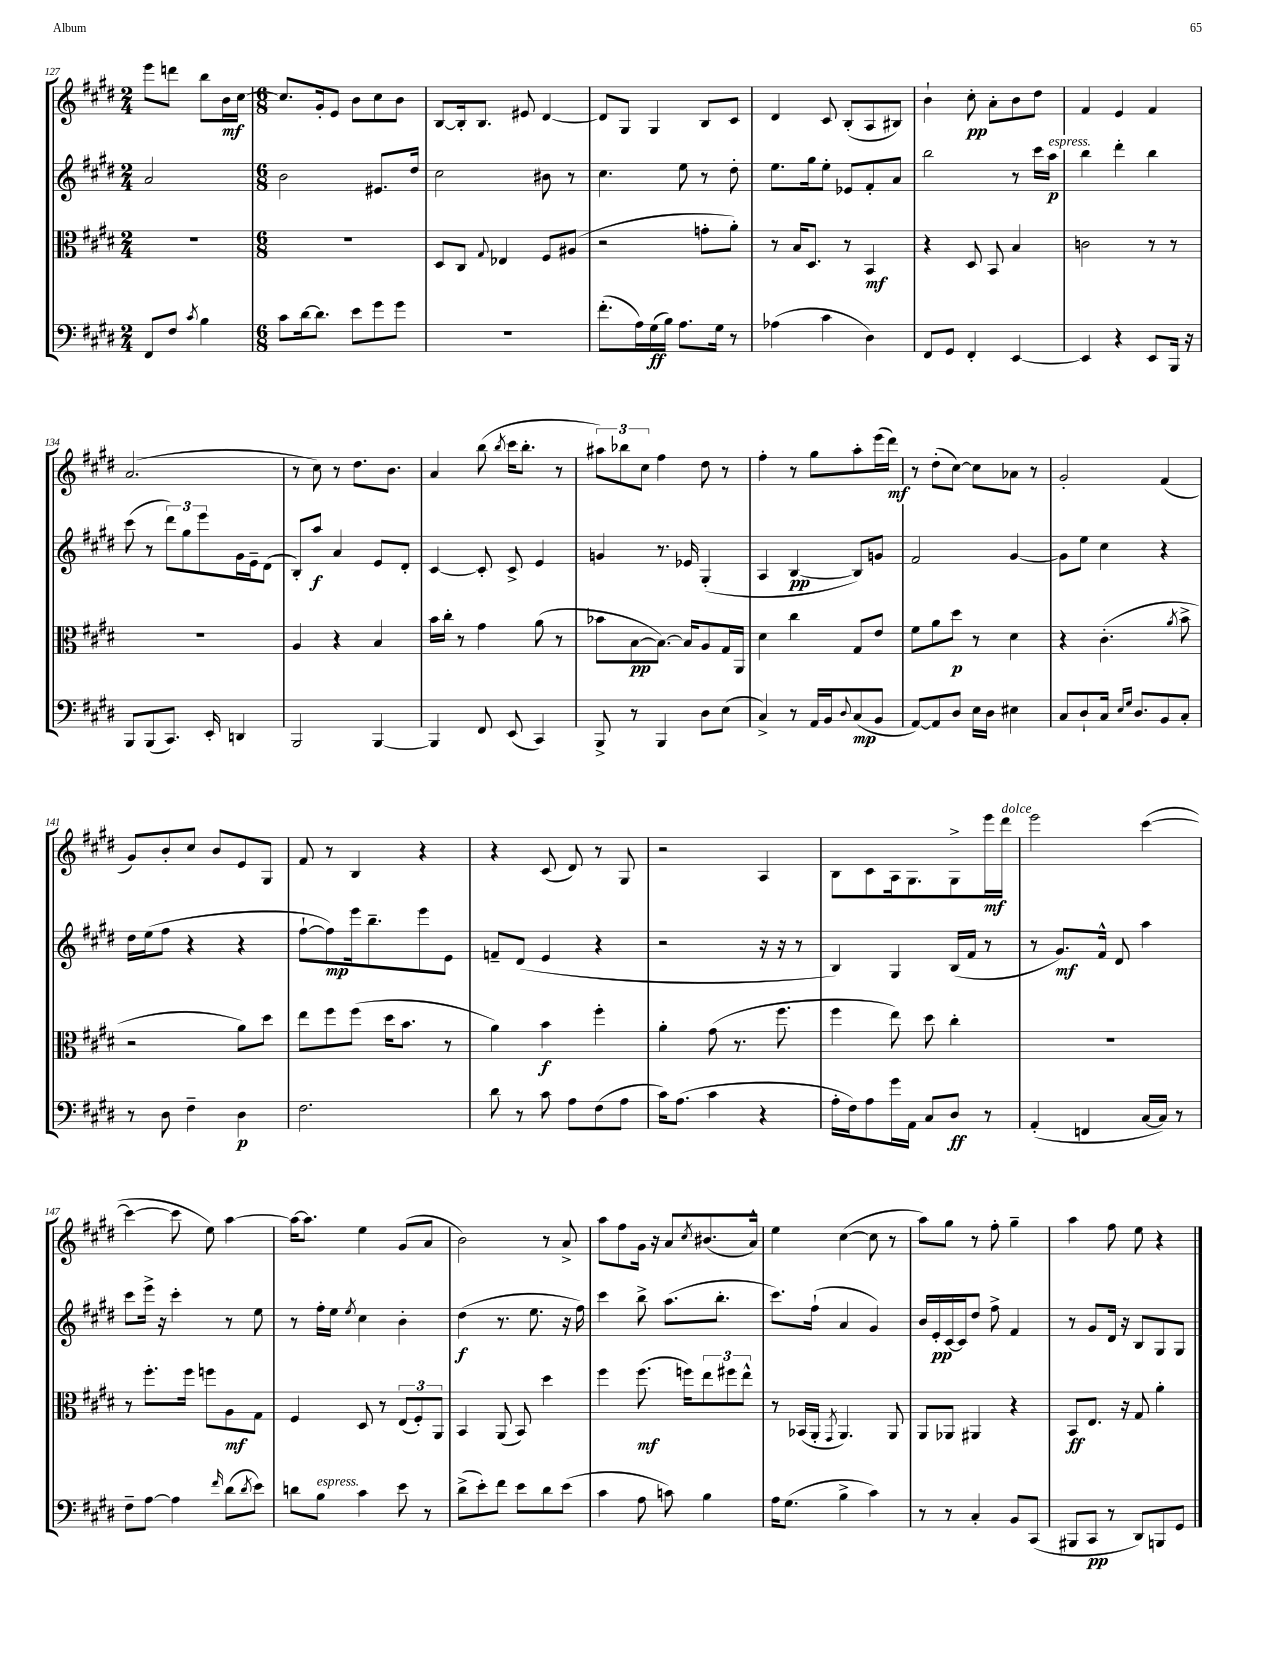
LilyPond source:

<<
\new StaffGroup <<
\new Staff = "s0" {
    \clef treble \key e \major \numericTimeSignature \time 2/4
    e'''8 d'''8 b''8 b'16\mf cis''16~ |
    \numericTimeSignature \time 6/8 cis''8. gis'16-. e'8 b'8 cis''8 b'8 |
    b8~ b16-. b8. eis'8 dis'4~ |
    dis'8 gis8 gis4 b8 cis'8 |
    dis'4 cis'8 b8-.( a8 bis8) |
    b'4-! cis''8-.\pp a'8-. b'8 dis''8 |
    fis'4 e'4 fis'4 |
    a'2.( |
    r8 cis''8) r8 dis''8. b'8. |
    a'4 b''8( \acciaccatura { b''8 } cis'''16 b''8.-. r8 |
    \tuplet 3/2 { ais''8) bes''8 cis''8 } fis''4 dis''8 r8 |
    fis''4-. r8 gis''8 a''8-. e'''16( dis'''16\mf) |
    r8 dis''8-.( cis''8~) cis''8 aes'8 r8 |
    gis'2-. fis'4( |
    gis'8) b'8-. cis''8 b'8 e'8 gis8 |
    fis'8 r8 b4 r4 |
    r4 cis'8( dis'8) r8 gis8 |
    r2 a4 |
    b8 cis'8 a16 gis8. gis8-> e'''16\mf dis'''16^\markup { \italic "dolce" } |
    e'''2 cis'''4~( |
    cis'''4~ cis'''8 e''8) a''4~ |
    a''16~ a''8. e''4 gis'8( a'8 |
    b'2) r8 a'8-> |
    a''8 fis''8 gis'16 r16 a'8 \acciaccatura { cis''8 } bis'8.( a'16-^) |
    e''4 cis''4~( cis''8 r8 |
    a''8) gis''8 r8 fis''8-. gis''4-- |
    a''4 fis''8 e''8 r4 \bar "|." |
}
\new Staff = "s1" {
    \clef treble \key e \major \numericTimeSignature \time 2/4
    a'2 |
    \numericTimeSignature \time 6/8 b'2 eis'8. dis''16 |
    cis''2 bis'8 r8 |
    cis''4. e''8 r8 dis''8-. |
    e''8. gis''16 e''8-. ees'8 fis'8-. a'8 |
    b''2 r8 cis'''16 a''16\p^\markup { \italic "espress." } |
    b''4 dis'''4-. b''4 |
    cis'''8( r8 \tuplet 3/2 { dis'''8) gis''8 e'''8 } gis'16 e'16-- dis'8( |
    b8-.) a''8\f a'4 e'8 dis'8-. |
    cis'4~ cis'8-. cis'8-> e'4 |
    g'4 r8. ees'16 gis4-.( |
    a4 b4~\pp b8) g'8 |
    fis'2 gis'4~ |
    gis'8 e''8 cis''4 r4 |
    dis''16 e''16( fis''8 r4 r4 |
    fis''8~-! fis''8\mp) e'''16 b''8.-- e'''8 e'8 |
    f'8-- dis'8( e'4 r4 |
    r2 r16 r16 r8 |
    b4) gis4 b16( fis'16 r8 |
    r8 gis'8.\mf) fis'16-^ dis'8 a''4 |
    cis'''8 e'''16-> r16 cis'''4-. r8 e''8 |
    r8 fis''16-. e''16 \acciaccatura { e''8 } cis''4 b'4-. |
    dis''4\f( r8. e''8. r16 fis''16) |
    cis'''4 b''8-> a''8.( b''8.-. |
    cis'''8.) fis''16-!( a'4 gis'4) |
    b'16 e'16-.\pp cis'16~ cis'16 dis''8 fis''8-> fis'4 |
    r8 gis'8 dis'16 r16 b8 gis8 gis8 \bar "|." |
}
\new Staff = "s2" {
    \clef alto \key e \major \numericTimeSignature \time 2/4
    R2 |
    \numericTimeSignature \time 6/8 R2. |
    dis8 cis8 \appoggiatura { gis8 } ees4 fis8 ais8( |
    r2 g'8-. a'8-.) |
    r8 b16 dis8. r8 b,4\mf |
    r4 dis8 b,8 b4 |
    c'2 r8 r8 |
    R2. |
    a4 r4 b4 |
    b'16 cis''16-. r8 gis'4 a'8( r8 |
    bes'8 b8~\pp b8.~) b16 a8 gis16 a,16 |
    dis'4 cis''4 gis8 e'8 |
    fis'8 a'8 dis''8\p r8 dis'4 |
    r4 cis'4.-.( \acciaccatura { a'8 } b'8-> |
    r2 a'8) dis''8 |
    e''8 fis''8 fis''8( dis''16 b'8. r8 |
    a'4) b'4\f fis''4-. |
    a'4-. gis'8( r8. fis''8. |
    fis''4 e''8) dis''8 cis''4-. |
    R2. |
    r8 fis''8.-. fis''16 f''8 a8\mf gis8 |
    fis4 dis8 r8 \tuplet 3/2 { e8( fis8-.) a,8 } |
    b,4 a,8( b,8) dis''4 |
    fis''4 fis''8.\mf( f''16) \tuplet 3/2 { e''8 fis''8 e''8-^ } |
    r8 bes,16( a,16-. \acciaccatura { gis,8 } a,4.) a,8 |
    a,8 aes,8 ais,4 r4 |
    b,8\ff e8. r16 gis8 a'4-. \bar "|." |
}
\new Staff = "s3" {
    \clef bass \key e \major \numericTimeSignature \time 2/4
    fis,8 fis8 \acciaccatura { cis'8 } b4 |
    \numericTimeSignature \time 6/8 cis'8 dis'16~ dis'8. e'8 gis'8 gis'8 |
    r2. |
    fis'8.-.( a16) gis16\ff( b16) a8. gis16 r8 |
    aes4( cis'4 dis4) |
    fis,8 gis,8 fis,4-. e,4~ |
    e,4 r4 e,8 b,,16 r16 |
    b,,8 b,,8( cis,8.) e,16-. d,4 |
    b,,2 b,,4~ |
    b,,4 fis,8 e,8( cis,4) |
    b,,8-> r8 b,,4 dis8 e8( |
    cis4->) r8 a,16 b,16 \appoggiatura { dis8 } cis8\mp( b,8 |
    a,8~) a,8 dis8 e16 dis16 eis4 |
    cis8 dis8-! cis16 \grace { e16 gis16 } dis8. b,8 cis8-. |
    r8 dis8 fis4-- dis4\p |
    fis2. |
    dis'8 r8 cis'8 a8 fis8( a8 |
    cis'16) a8.( cis'4 r4 |
    a16-. fis16) a8 gis'16 a,16 cis8 dis8\ff r8 |
    a,4-.( f,4 cis16~ cis16) r8 |
    fis8-- a8~ a4 \grace { fis'16 } dis'8( \acciaccatura { dis'8 } e'8) |
    d'8 b8^\markup { \italic "espress." } cis'4 e'8 r8 |
    dis'8->( e'8-.) fis'8 e'8 dis'8 e'8( |
    cis'4 a8 c'8) b4 |
    a16 gis8.( b4-> cis'4) |
    r8 r8 cis4-. b,8 cis,8( |
    bis,,8 cis,8\pp r8 dis,8) b,,8 gis,8 \bar "|." |
}
>>
>>
\layout { \context { \Score currentBarNumber = #127 } }
